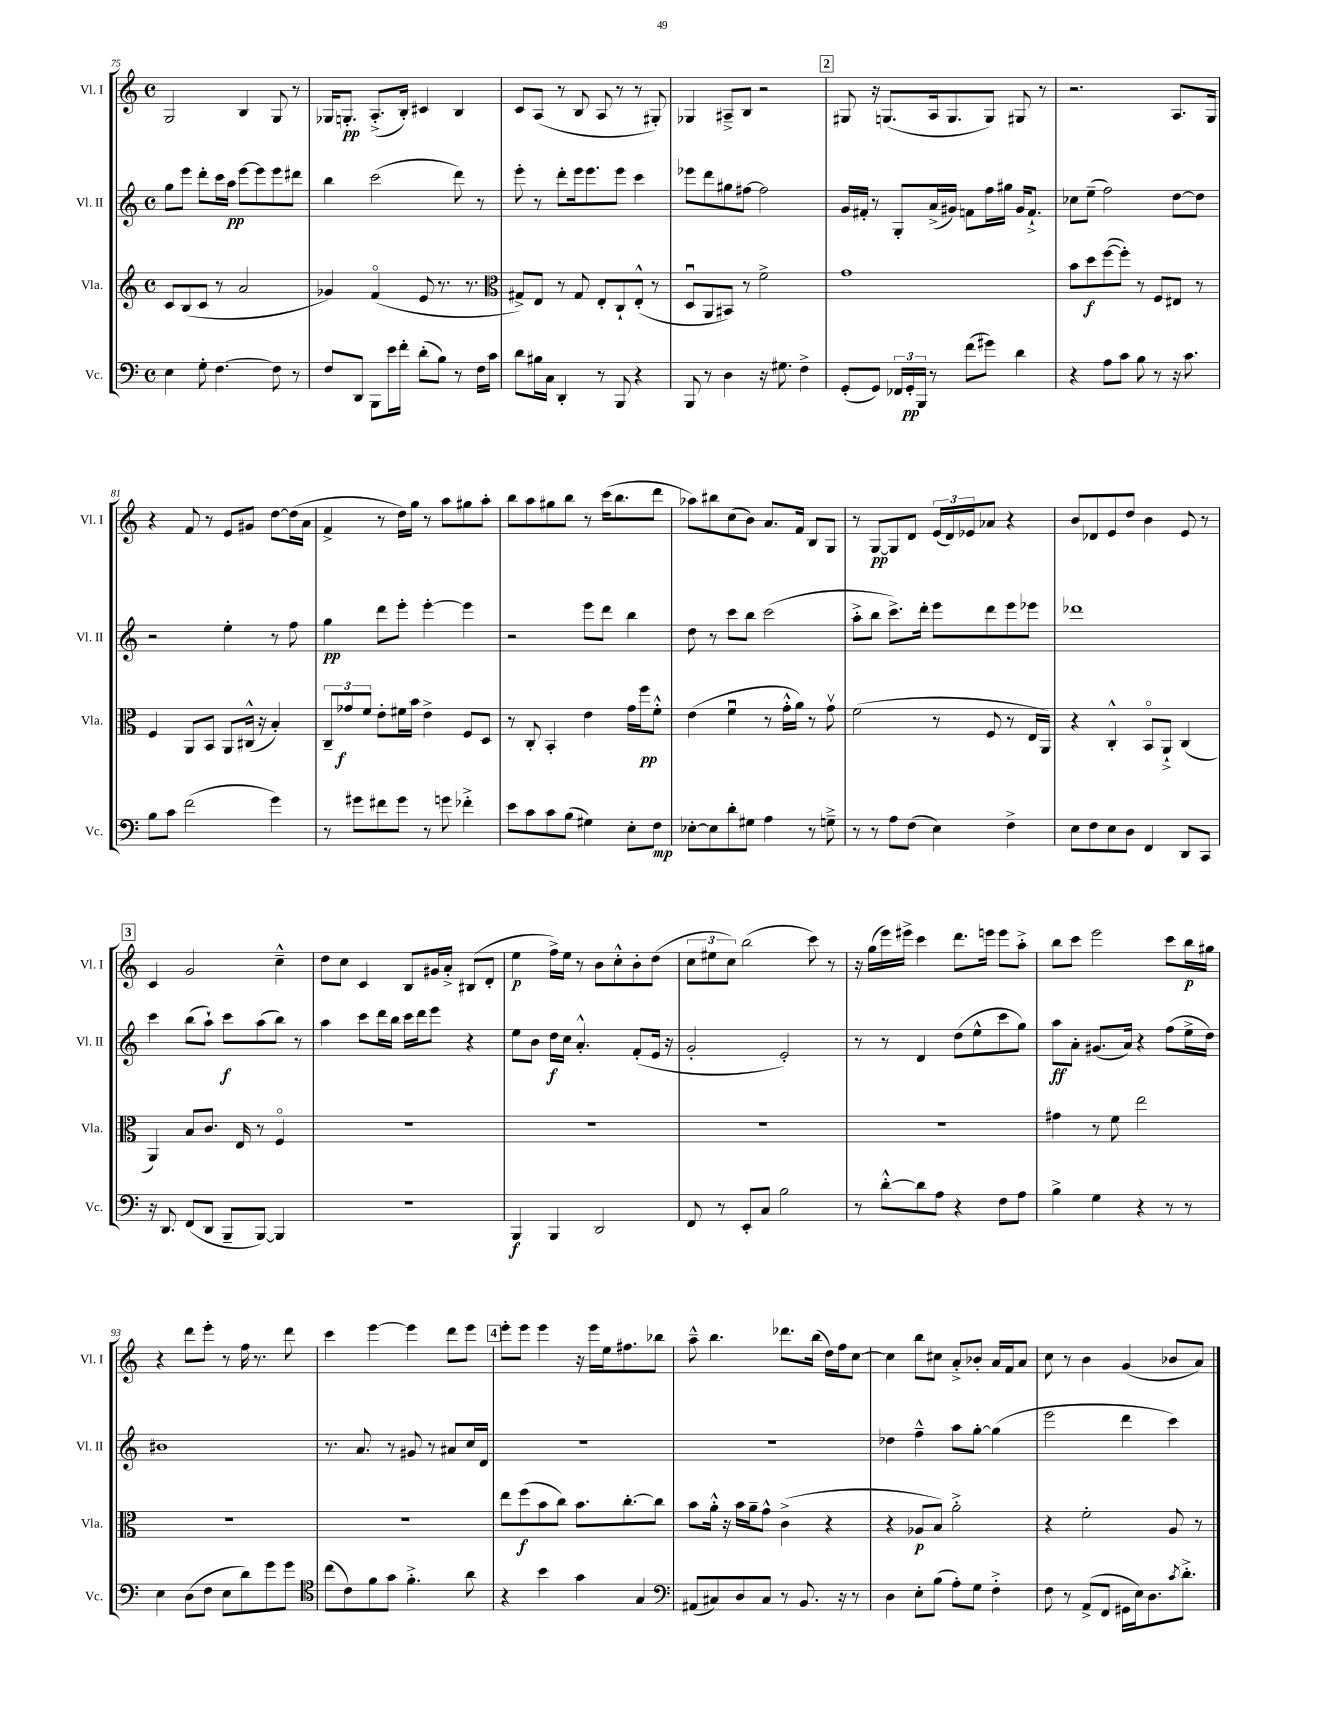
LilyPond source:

<<
\new StaffGroup <<
\new Staff = "s0" \with { instrumentName = "Vl. I" shortInstrumentName = "Vl. I" } {
    \clef treble \key c \major \defaultTimeSignature \time 4/4
    g2 b4 g8 r8 |
    ges16 g8.-.\pp a8.-.->( b16-.) cis'4 b4 |
    c'8 a8( r8 b8 a8 r8 r8 gis8-.) |
    ges4 ais8---> b8 r2 |
    \mark \markup { \box "2" } gis8 r16 g8.( a16 g8. g8) gis8 r8 |
    r2. a8. g16 |
    r4 f'8 r8 e'8 gis'8 d''8~ d''16( a'16 |
    f'4-> r8 d''16) g''16 r8 a''8 gis''8 a''8-. |
    b''8 a''8 gis''8 b''8 r8 c'''16( b''8. d'''8 |
    aes''8) bis''8 c''8( b'8) a'8. f'16 b8 g8 |
    r8 g8~\pp g8 d'8 \tuplet 3/2 { e'16( d'16) ees'16 } aes'8 r4 |
    b'8 des'8 e'8 d''8 b'4 e'8 r8 |
    \mark \markup { \box "3" } c'4 g'2 c''4---^ |
    d''8 c''8 c'4 b8 gis'16 a'16-.-> bis8( d'8-. |
    e''4\p f''16->) e''16 r8 b'8 c''8-.-^ b'8-. d''8( |
    \tuplet 3/2 { c''8 eis''8 c''8) } b''2( c'''8) r8 |
    r16 g''16( e'''16) eis'''16-> c'''4 d'''8. e'''16 e'''8 a''8-.-> |
    b''8 c'''8 e'''2 c'''8 b''16\p gis''16 |
    r4 d'''8 e'''8-. r8 f''16 r8. d'''8 |
    c'''4 e'''4~ e'''4 d'''8 e'''8 |
    \mark \markup { \box "4" } e'''8-. e'''8 e'''4 r16 e'''16 e''16 fis''8. bes''8 |
    a''8---^ b''4. des'''8. b''16( d''16) f''16 c''8~ |
    c''4 b''8 cis''8 a'8-.-> bes'8-. a'16 f'16 a'8 |
    c''8 r8 b'4 g'4( bes'8 a'8) \bar "|." |
}
\new Staff = "s1" \with { instrumentName = "Vl. II" shortInstrumentName = "Vl. II" } {
    \clef treble \key c \major \defaultTimeSignature \time 4/4
    g''8 e'''8 d'''8-. c'''16 a''16\pp e'''8~ e'''8 e'''8 dis'''8 |
    b''4 c'''2( d'''8) r8 |
    e'''8-. r8 d'''8-. e'''16 e'''8. e'''8 c'''4 |
    ees'''8 d'''8 gis''8 fis''8~ fis''2 |
    \mark \markup { \box "2" } g'16 fis'16-. r8 g8-. a'16->( gis'16) f'8 f''16 gis''16 gis'16 f'8.-!-> |
    ces''8 e''8--( f''2) d''8~ d''8 |
    r2 e''4-. r8 f''8 |
    g''4\pp d'''8 e'''8-. e'''4~-. e'''4 |
    r2 e'''8 d'''8 b''4 |
    d''8 r8 c'''8 b''8 c'''2( |
    a''8-.-> b''8 c'''8.->) d'''16-. e'''8 d'''8 e'''8 ees'''8 |
    des'''1 |
    \mark \markup { \box "3" } c'''4 b''8( a''8-!) c'''8\f a''8( b''8) r8 |
    a''4 c'''8 d'''16 b''16 c'''16 d'''16 e'''8 r4 |
    e''8 b'8 d''16\f c''16 a'4.-.-^ f'8-.( e'16 r16 |
    g'2-. e'2-.) |
    r8 r8 d'4 d''8( e''8-^ c'''8 g''8) |
    a''8\ff a'8-. gis'8.( a'16) r4 f''8( e''16-> d''16) |
    bis'1 |
    r8. a'8. r8 gis'8 r8 ais'8 c''16 d'16 |
    \mark \markup { \box "4" } r1 |
    R1 |
    des''4 f''4---^ a''8 g''8~-. g''4( |
    e'''2 d'''4 c'''4) \bar "|." |
}
\new Staff = "s2" \with { instrumentName = "Vla." shortInstrumentName = "Vla." } {
    \clef treble \key c \major \defaultTimeSignature \time 4/4
    c'8 b8( c'8 r8 a'2 |
    ges'4) f'4\flageolet( e'8 r8. r8. |
    \clef alto gis8->) e8 r8 gis8 e8-. c8-! e8-.-^( r8 |
    d8\downbow a,8 bis,8) r8 f'2-> |
    \mark \markup { \box "2" } g'1 |
    b'8 d''8\f f''8~( f''8-.) r8 f8 eis8 r8 |
    f4 a,8 b,8 a,8 cis16-^( r16 b4-.) |
    \tuplet 3/2 { c8-- ges'8\f f'8 } e'8-. fis'16 b'16 e'4-> f8 d8 |
    r8 c8-. b,4-. e'4 g'16 f''16\pp f'8-.-^ |
    e'4( f'4\downbow r8 g'16-.-^ a'16) r8 g'8\upbow |
    f'2( r8 f8 r8 e16 a,16) |
    r4 c4-.-^ b,8\flageolet a,8-!-> c4( |
    \mark \markup { \box "3" } a,4) b8 c'8. e16 r8 f4\flageolet |
    R1 |
    R1 |
    R1 |
    R1 |
    gis'4 r8 f'8 e''2 |
    R1 |
    R1 |
    \mark \markup { \box "4" } e''8 f''8\f( b'8 c''8) b'8. c''8.~-. c''8 |
    b'8 a'16-.-^ r16 b'16 a'16-- g'8-^ c'4->( r4 |
    r4 aes8\p b8) a'2-.-> |
    r4 f'2-. a8 r8 \bar "|." |
}
\new Staff = "s3" \with { instrumentName = "Vc." shortInstrumentName = "Vc." } {
    \clef bass \key c \major \defaultTimeSignature \time 4/4
    e4 g8-. f4.~ f8 r8 |
    f8 d,8 b,,8 e'16 f'16-. d'8-.( b8) r8 f16 c'16 |
    d'8 bis16 c16 d,4-. r8 b,,8 r4 |
    b,,8 r8 d4 r16 gis8. f4-> |
    \mark \markup { \box "2" } g,8-.( g,8) \tuplet 3/2 { fes,16 g,16-.\pp b,,16 } r8 f'8( gis'8) d'4 |
    r4 a8 c'8 b8 r8 r16 c'8. |
    b8 c'8 f'2( g'4) |
    r8 gis'8 fis'8 gis'8 r8 g'8 fes'4-.-> |
    e'8 c'8 c'8 b8( gis4) e8-. f8\mp |
    ees8~-. ees8 d'8-. gis8 a4 r8 g8---> |
    r8 r8 a8 f8( e4) f4-> |
    e8 f8 e8 d8 f,4 d,8 c,8 |
    \mark \markup { \box "3" } r16 d,8. f,8( d,8 b,,8-- b,,8~) b,,4 |
    R1 |
    b,,4\f b,,4 d,2 |
    f,8 r8 e,8-. c8 b2 |
    r8 d'8~-.-^ d'8 a8 r4 f8 a8 |
    b4-> g4 r4 r8 r8 |
    e4 d8( f8 e8 d'8) g'8 g'8 |
    \clef tenor c''8( c'8) f'8 g'8 f'4.-.-> a'8 |
    \mark \markup { \box "4" } r4 b'4 g'4 g4 |
    \clef bass ais,8( cis8) d8 cis8 r8 b,8. r16 r8 |
    d4 e8-. b8( a8-.) g8 f4-.-> |
    f8 r8 a,8->( f,8 gis,16 e16) d8. \acciaccatura { c'8 } d'8.-.-> \bar "|." |
}
>>
>>
\layout { \context { \Score currentBarNumber = #75 } }
